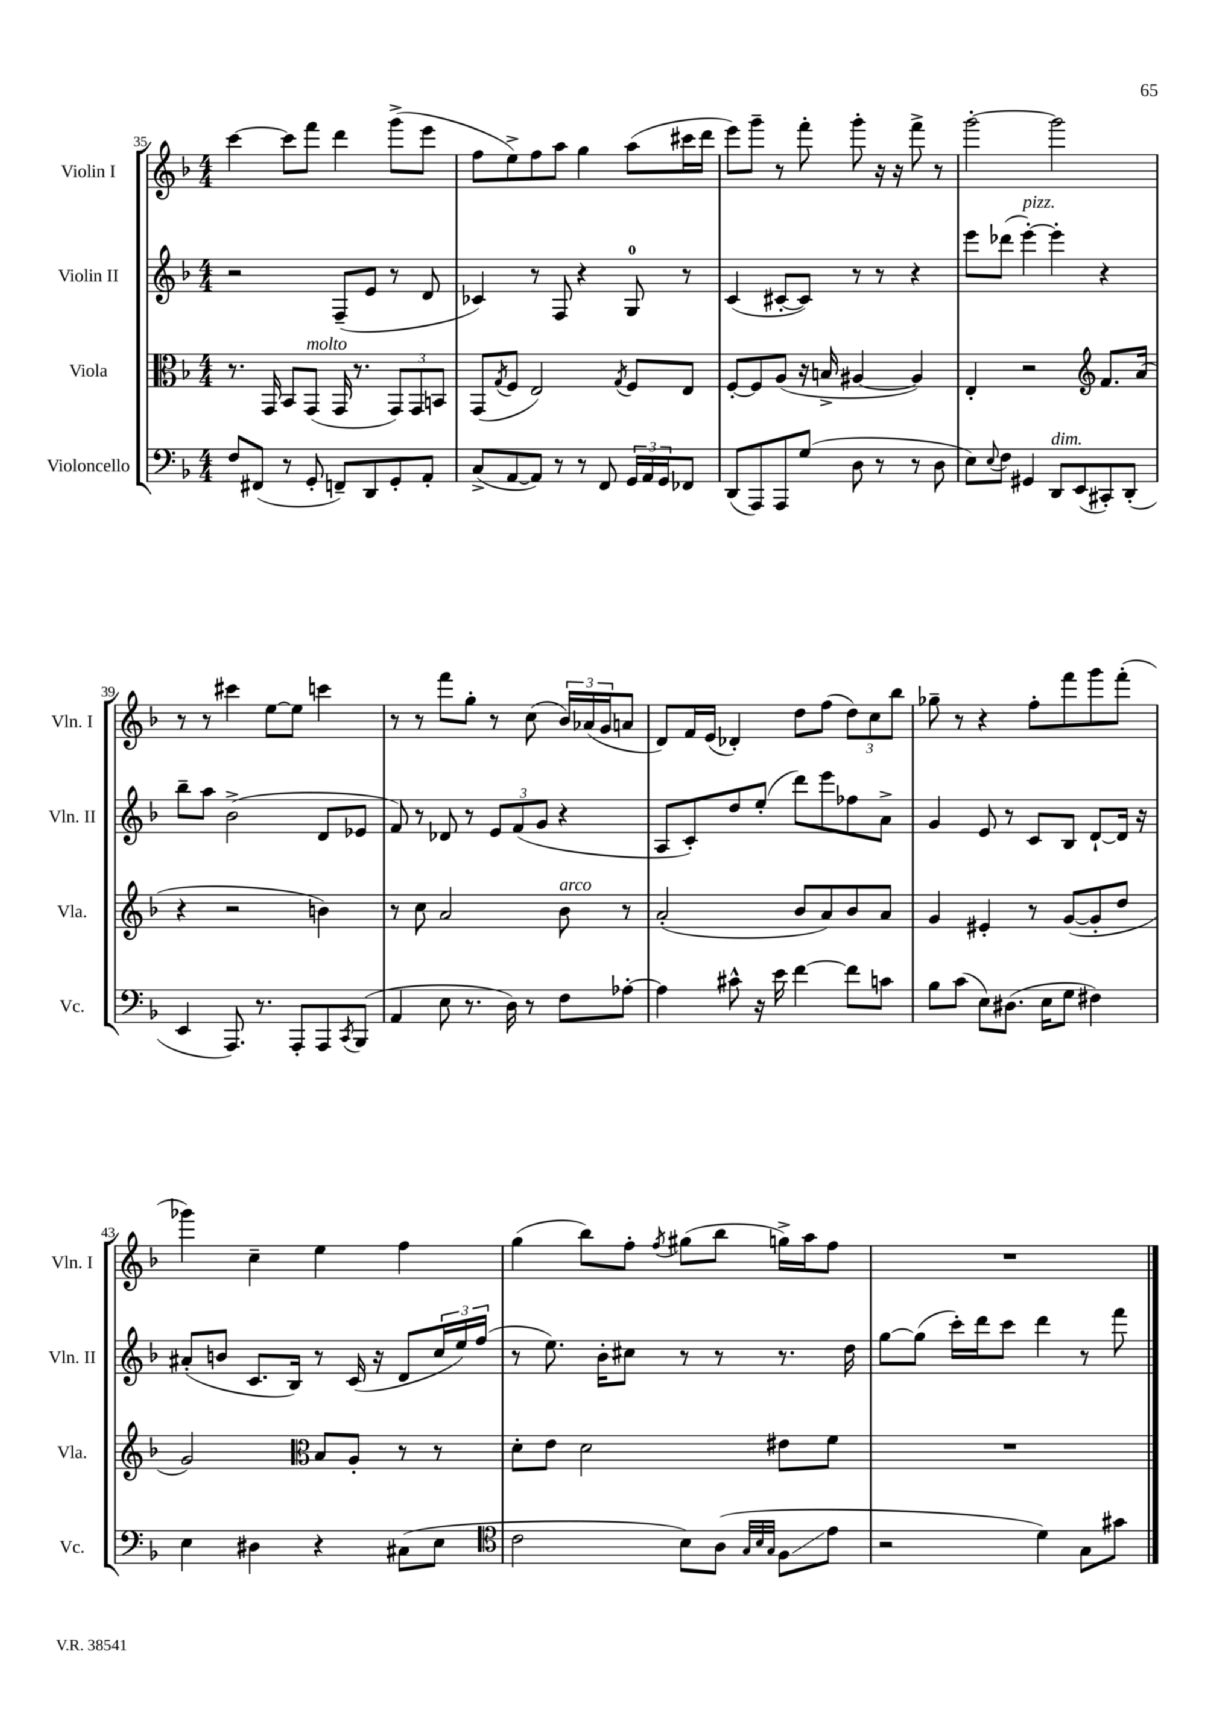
<<
\new StaffGroup <<
\new Staff = "s0" \with { instrumentName = "Violin I" shortInstrumentName = "Vln. I" } {
    \clef treble \key f \major \numericTimeSignature \time 4/4
    c'''4~ c'''8 f'''8 d'''4 g'''8->( e'''8 |
    f''8 e''8->) f''8 a''8 g''4 a''8( cis'''16 d'''16 |
    e'''8) g'''8-- r8 f'''8-. g'''8-. r16 r16 f'''8-> r8 |
    g'''2~-. g'''2 |
    r8 r8 cis'''4 e''8~ e''8 c'''4 |
    r8 r8 f'''8 g''8-. r8 c''8( \tuplet 3/2 { bes'16) aes'16( g'16 } a'8 |
    d'8) f'16 e'16( des'4-.) d''8 f''8( \tuplet 3/2 { d''8) c''8 bes''8 } |
    ges''8-- r8 r4 f''8-. f'''8 g'''8 f'''8-.( |
    ges'''4) c''4-- e''4 f''4 |
    g''4( bes''8) f''8-. \acciaccatura { f''8 } gis''8( bes''8 g''16->) a''16 f''8 |
    R1 \bar "|." |
}
\new Staff = "s1" \with { instrumentName = "Violin II" shortInstrumentName = "Vln. II" } {
    \clef treble \key f \major \numericTimeSignature \time 4/4
    r2 f8--( e'8 r8 d'8 |
    ces'4) r8 f8 r4 g8-0 r8 |
    c'4( cis'8~-. cis'8) r8 r8 r4 |
    e'''8 des'''8( e'''4~-.^\markup { \italic "pizz." }) e'''4-. r4 |
    bes''8-- a''8 bes'2->( d'8 ees'8 |
    f'8) r8 des'8 r8 \tuplet 3/2 { e'8 f'8( g'8 } r4 |
    a8 c'8-.) d''8 e''8-.( d'''8) e'''8 fes''8 a'8-> |
    g'4 e'8 r8 c'8 bes8 d'8~-! d'16 r16 |
    ais'8-.( b'8 c'8. bes16) r8 c'16( r16 d'8 \tuplet 3/2 { c''16 e''16) f''16( } |
    r8 e''8.) bes'16-. cis''8 r8 r8 r8. d''16 |
    g''8~ g''8( c'''16-.) d'''16 c'''8 d'''4 r8 f'''8 \bar "|." |
}
\new Staff = "s2" \with { instrumentName = "Viola" shortInstrumentName = "Vla." } {
    \clef alto \key f \major \numericTimeSignature \time 4/4
    r8. g,16 bes,8 g,8^\markup { \italic "molto" }( g,16 r8. \tuplet 3/2 { g,8) g,8 b,8 } |
    g,8( \acciaccatura { g8 } f8 e2) \acciaccatura { g8 } f8 e8 |
    f8~-. f8 a8( r16 b16-> ais4~ ais4) |
    e4-. r2 \clef treble f'8. a'16( |
    r4 r2 b'4) |
    r8 c''8 a'2 bes'8^\markup { \italic "arco" } r8 |
    a'2-.( bes'8 a'8) bes'8 a'8 |
    g'4 eis'4-. r8 g'8~( g'8-. d''8 |
    g'2) \clef alto bes8 a8-. r8 r8 |
    d'8-. e'8 d'2 eis'8 f'8 |
    R1 \bar "|." |
}
\new Staff = "s3" \with { instrumentName = "Violoncello" shortInstrumentName = "Vc." } {
    \clef bass \key f \major \numericTimeSignature \time 4/4
    f8 fis,8( r8 g,8-. f,8--) d,8 g,8-. a,8-. |
    c8->( a,8~ a,8) r8 r8 f,8 \tuplet 3/2 { g,16 a,16 g,16 } fes,8 |
    d,8( a,,8) a,,8 g8( d8 r8 r8 d8 |
    e8) \appoggiatura { e8 } f8 gis,4 d,8^\markup { \italic "dim." } e,8( cis,8-.) d,8-.( |
    e,4 a,,8.) r8. a,,8-. a,,8 \acciaccatura { c,8 } bes,,8( |
    a,4 e8 r8. d16) r8 f8 aes8~-. |
    aes4 cis'8-^ r16 e'16 f'4~ f'8 c'8 |
    bes8 c'8( e8) dis8.( e16 g8 fis4) |
    e4 dis4 r4 cis8( e8 |
    \clef tenor c'2 bes8) a8( \grace { g32 bes32 g32 } f8\glissando e'8 |
    r2 d'4) g8 gis'8 \bar "|." |
}
>>
>>
\layout { \context { \Score currentBarNumber = #35 } }
